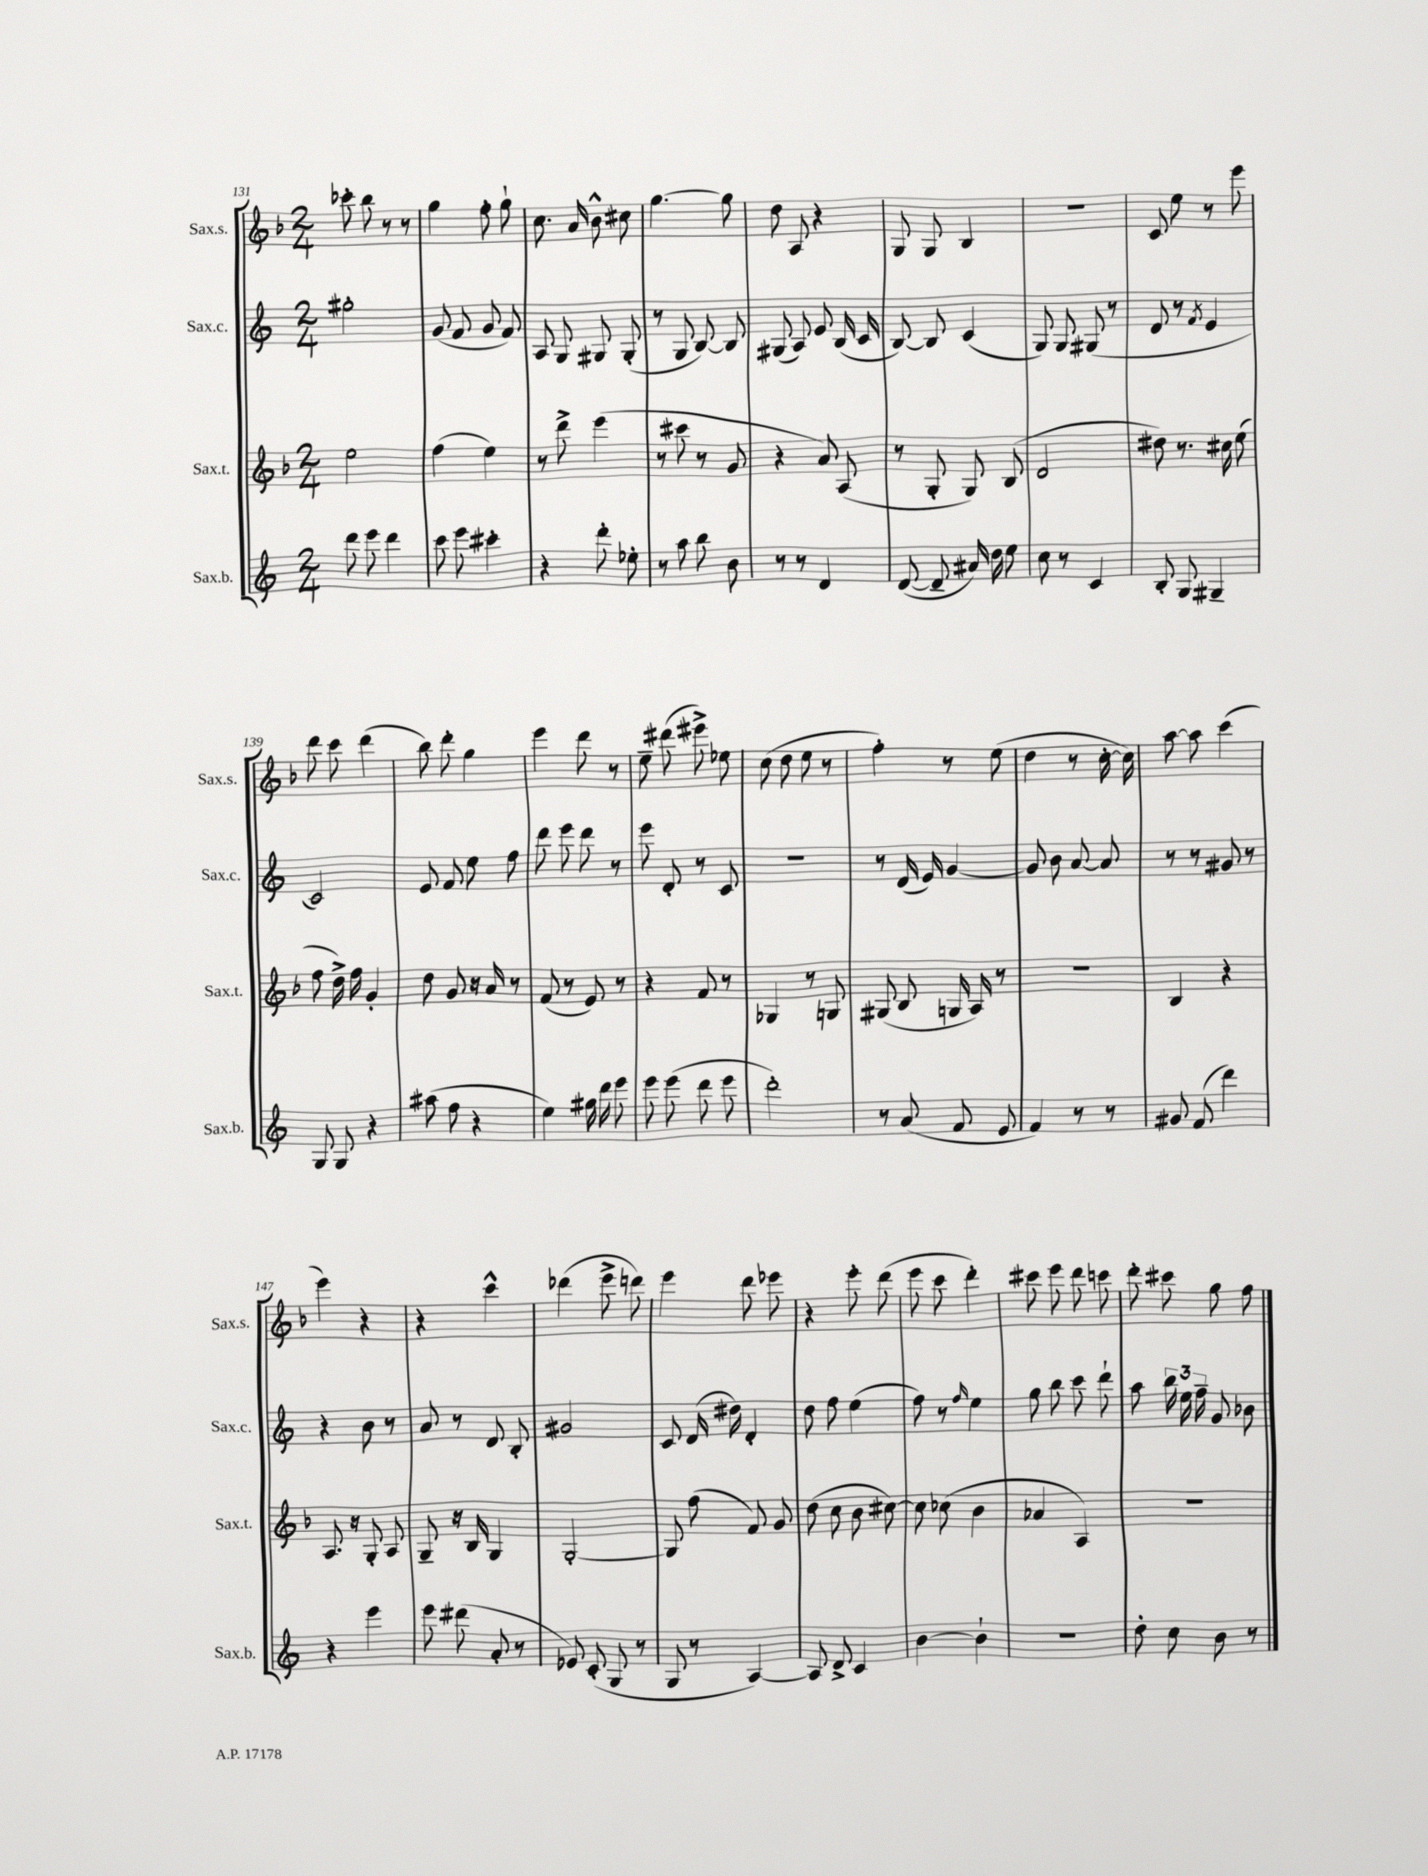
<<
\new StaffGroup <<
\new Staff = "s0" \with { instrumentName = "Sax.s." shortInstrumentName = "Sax.s." } {
    \clef treble \key f \major \numericTimeSignature \time 2/4
    \autoBeamOff ces'''8-. bes''8 r8 r8 |
    g''4 f''8-. g''8-! |
    c''8. a'16 bes'8-^ cis''8 |
    g''4.~ g''8 |
    d''8 a8 r4 |
    g8 g8 bes4 |
    r2 |
    c'8 e''8 r8 e'''8 |
    d'''8 c'''8 d'''4( |
    bes''8) d'''8-. g''4 |
    e'''4 d'''8 r8 |
    e''8-- dis'''8( eis'''8->) ees''8 |
    c''8( d''8 e''8 r8 |
    f''4-.) r8 e''8( |
    d''4 r8 c''16~-. c''16) |
    a''8~ a''8 c'''4( |
    e'''4) r4 |
    r4 c'''4-^ |
    des'''4( e'''8-> d'''8) |
    e'''4 d'''8 ees'''8 |
    r4 e'''8-. d'''8( |
    e'''8 c'''8 d'''4-.) |
    cis'''8 e'''8 d'''8 c'''8 |
    d'''8-. cis'''8 g''8 f''8 \bar "|." |
}
\new Staff = "s1" \with { instrumentName = "Sax.c." shortInstrumentName = "Sax.c." } {
    \clef treble \key c \major \numericTimeSignature \time 2/4
    \autoBeamOff gis''2-. |
    g'8( f'8 g'8 f'8) |
    a8 g8 gis8 gis8-.( |
    r8 g8 b8~) b8 |
    gis8( a8) e'8 b16( c'16 |
    b8~) b8 c'4( |
    g8) g8 gis8( r8 |
    d'8 r8 \acciaccatura { f'8 } e'4 |
    c'2) |
    e'8 f'8 e''8 f''8 |
    d'''8 e'''8 d'''8 r8 |
    e'''8 d'8-. r8 c'8 |
    r2 |
    r8 d'16( e'16) g'4~ |
    g'8 b'8 a'8~ a'8 |
    r8 r8 gis'8 r8 |
    r4 b'8 r8 |
    a'8 r8 d'8 b8-. |
    gis'2 |
    c'8 d'16( dis''16) d'4-. |
    d''8 f''8 e''4( |
    f''8) r8 \grace { f''16 } e''4 |
    g''8 b''8 c'''8 d'''8-! |
    a''8 \tuplet 3/2 { b''16 e''16 f''16-- } g'8 bes'8 \bar "|." |
}
\new Staff = "s2" \with { instrumentName = "Sax.t." shortInstrumentName = "Sax.t." } {
    \clef treble \key f \major \numericTimeSignature \time 2/4
    \autoBeamOff e''2 |
    f''4( e''4) |
    r8 d'''8-> e'''4( |
    r8 cis'''8 r8 g'8 |
    r4 a'8) a8( |
    r8 g8-. g8) bes8( |
    d'2 |
    dis''8) r8. cis''16 e''8( |
    f''8 d''16->) f''16 g'4-. |
    d''8 g'8 r16 a'16 r8 |
    f'8( r8 e'8) r8 |
    r4 f'8 r8 |
    ges4 r8 g8 |
    gis8( bes8 g16 a16) r8 |
    r2 |
    bes4 r4 |
    a8. r16 g8-. a8 |
    g8-- r16 bes16 g4 |
    g2~-. |
    g8 f''8( f'8) g'8 |
    d''8( c''8 bes'8 cis''8~) |
    cis''8 ces''8( bes'4 |
    aes'4 a4) |
    r2 \bar "|." |
}
\new Staff = "s3" \with { instrumentName = "Sax.b." shortInstrumentName = "Sax.b." } {
    \clef treble \key c \major \numericTimeSignature \time 2/4
    \autoBeamOff d'''8 e'''8 d'''4 |
    c'''8 e'''8 cis'''4-. |
    r4 d'''8-. ees''8-. |
    r8 a''8 b''8 b'8 |
    r8 r8 d'4 |
    d'8~( d'8-- ais'16) d''16 e''8 |
    c''8 r8 c'4 |
    b8-. g8 gis4-- |
    g8 g8 r4 |
    ais''8( f''8 r4 |
    e''4) gis''16 d'''16 e'''8 |
    e'''8 e'''8( d'''8 e'''8 |
    d'''2-.) |
    r8 a'8( f'8 e'8 |
    f'4) r8 r8 |
    gis'8 f'8( d'''4) |
    r4 e'''4 |
    e'''8 dis'''8( a'8-. r8 |
    ees'8) c'8-.( g8 r8 |
    g8 r8 a4~) |
    a8 d'8-> c'4 |
    b'4~ b'4-! |
    R2 |
    d''8-. c''8 b'8 r8 \bar "|." |
}
>>
>>
\layout { \context { \Score currentBarNumber = #131 } }
